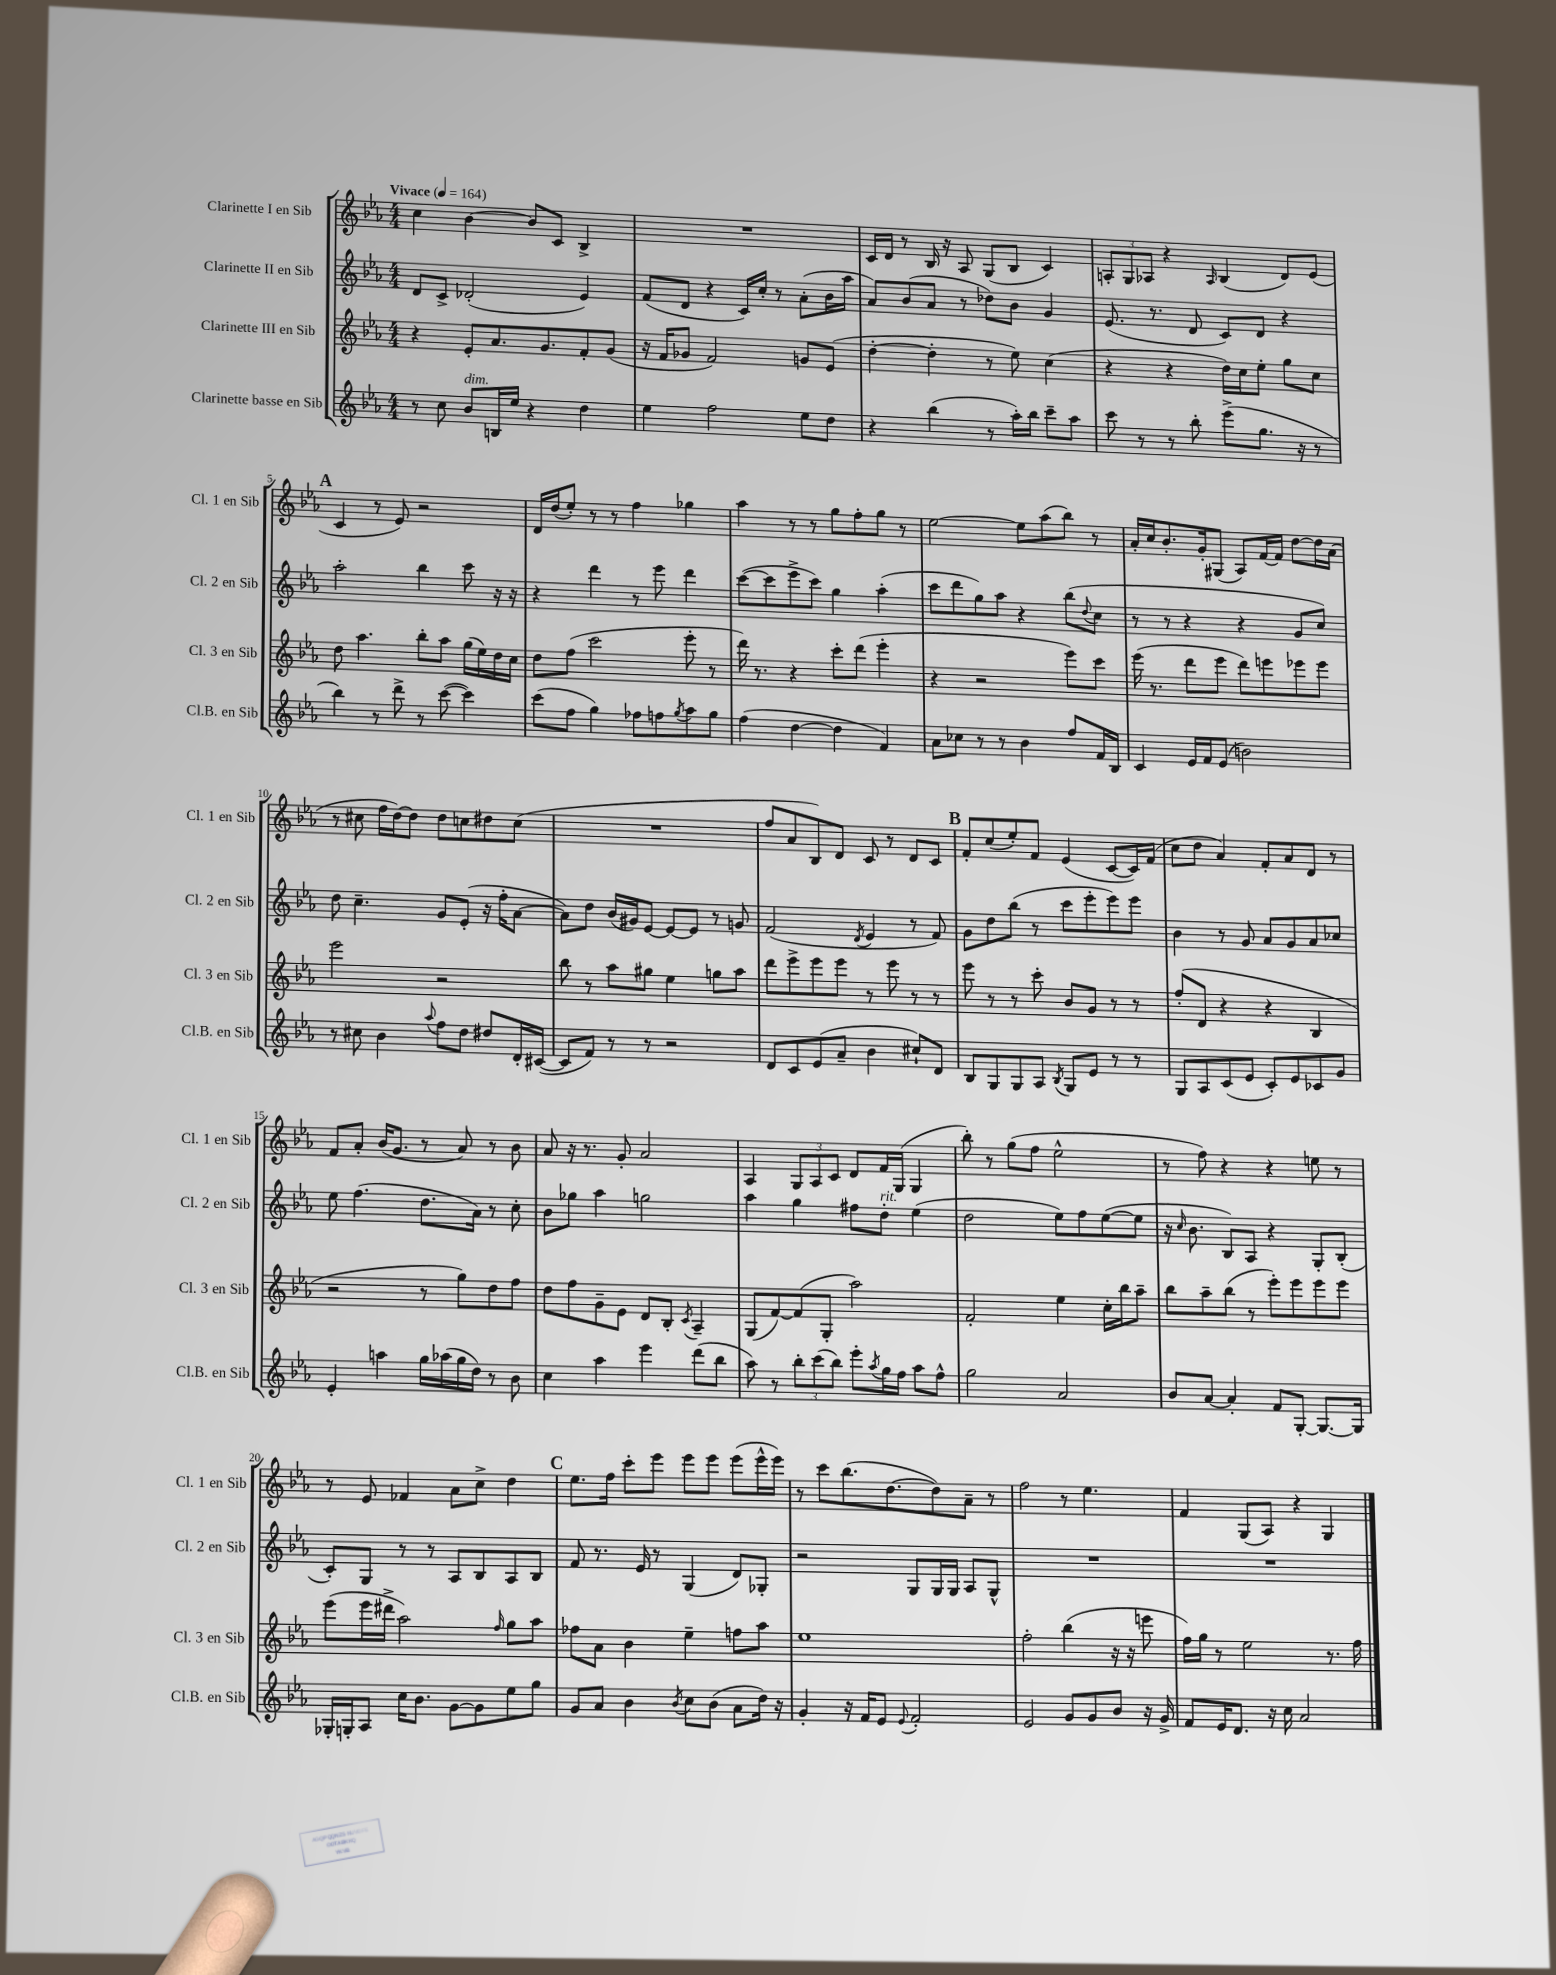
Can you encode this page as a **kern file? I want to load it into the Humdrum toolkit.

**kern	**kern	**kern	**kern
*staff4	*staff3	*staff2	*staff1
*clefG2	*clefG2	*clefG2	*clefG2
*k[b-e-a-]	*k[b-e-a-]	*k[b-e-a-]	*k[b-e-a-]
*M4/4	*M4/4	*M4/4	*M4/4
*MM164	*MM164	*MM164	*MM164
8r	4r	8d/L	4cc\
8cc\	.	8c^/J	.
8b-/L	8e-'/L	(2d-'/	[4b-\
16B/L	8.a-/	.	.
16ee-/JJ	.	.	.
4r	.	.	8b-/]L
.	8.g/	.	.
.	.	.	8c/J
4dd\	8f'/	4e-/)	4B-^/
.	(8g/J	.	.
=	=	=	=
4ee-\	16r	(8f/L	1r
.	16f/LK	.	.
.	8g-/J	8d/J	.
2ff\	2f/)	4r	.
.	.	16c/LL)	.
.	.	16cc'/JJ	.
.	.	8r	.
8ee-\L	8g/L	(8a-'\L	.
8dd\J	(8e-/J	16b-\L	.
.	.	16aa-\JJ	.
=	=	=	=
4r	[4dd'\	8a-/L)	16c/LL
.	.	.	16d/JJ
.	.	(8b-/	8r
(4bb-\	4dd'\]	8a-/J	16B-/
.	.	.	16r
.	.	8r	8A-/
8r	8r	8dd-\L)	(8G/L
16aa-'\LL)	8ee-\)	8b-\J	8B-/J
16bb-\JJ	.	.	.
8ccc~\L	(4cc\	4g/	4c/)
8aa-\J	.	.	.
=	=	=	=
8ccc\	4r	(8.e-/	12A'/L
.	.	.	12G/
8r	.	.	.
.	.	.	12A-/J
.	.	8.r	.
8r	4r	.	4r
8bb-'\	.	8d/	.
.	.	.	16qqA-/
(8eee-^\L	16dd\LL)	8c/L)	(4B-/
.	16cc\J	.	.
8.gg\J	8ee-'\J	8d/J	.
.	8gg\L	4r	8d/L)
16r	.	.	.
8r	8cc\J	.	(8e-/J
=	=	=	=
4bb-\)	8dd\	2aa-'\	4c/
.	4.aa-\	.	.
8r	.	.	8r
8ddd^\	.	.	8e-/)
8r	8bb-'\L	4bb-\	2r
([8ccc\	8aa-\J	.	.
4ccc\])	(16gg\LL	8ccc\	.
.	16ee-\)	.	.
.	16dd\	16r	.
.	16cc\JJ	16r	.
=	=	=	=
(8ccc\L	8dd\L	4r	16d/LL
.	.	.	(16dd/J
8ff\J	(8ff\J	.	8ee-'/J)
4gg\)	2ccc\	4ddd\	8r
.	.	.	8r
8ff-\L	.	8r	4ff\
8ff\	.	8eee-\	.
8qgg/	.	.	.
8aa-\	8eee-'\	4ddd\	4gg-\
8gg\J	8r	.	.
=	=	=	=
(4ff\	16ddd\)	([8ccc\L	4aa-\
.	8.r	.	.
.	.	8ccc\]	.
[4dd\	4r	8eee-^\	8r
.	.	8ccc\J)	8r
4dd\]	8ccc'\L	4gg\	8gg\L
.	(8ddd\J	.	8ff'\
4f/)	4eee-'\	(4aa-'\	8gg\J
.	.	.	8r
=	=	=	=
8a-\L	4r	8ccc\L	[2ee-\
8cc-\J	.	8ddd\	.
8r	2r	8gg\)	.
8r	.	8aa-\J	.
4b-\	.	4r	8ee-\]L
.	.	.	(8aa-\
8ff/L	8eee-\L)	(8bb-\L	8bb-\J)
.	.	8qqdd/	.
16f/L	8ccc\J	8cc\J	8r
16B-/JJ	.	.	.
=	=	=	=
4c/	(16eee-\	8r	16a-'/LL
.	8.r	.	16cc/J
.	.	8r	8.b-'/
16e-/LL	8ddd\L	4r	.
16f/J	.	.	16g'/k
(8e-/J	8eee-\J	.	(8G#/J
2b\)	8ddd\L)	4r	8A-/L)
.	8eee\	.	[16f/L
.	.	.	16f/]JJ
.	8eee-\	8g/L	[8dd\L
.	8eee-\J	8cc/J)	16dd\]L
.	.	.	(16a-\JJ
=	=	=	=
8r	2eee-\	8dd\	8r
8cc#\	.	4.cc~\	8cc#\
4b-\	.	.	16ff\LL
.	.	.	[16dd\J)
.	.	.	8dd\]J
8qqaa-/	.	.	.
8ff\L	2r	8g/L	8dd\L
8dd\J	.	(8e-'/J	8cc\
8dd#/L	.	16r	8dd#\
.	.	16ff'\LK	.
16d'/L	.	[8a-\J	(8cc\J
([16c#/JJ	.	.	.
=	=	=	=
8c#/]L	8bb-\	8a-\]L)	1r
8f/J)	8r	8dd\J	.
8r	8aa-\L	(16b-/LL	.
.	.	16g#/J)	.
8r	8gg#\J	[8e-/J	.
2r	4ee-\	8e-/_L	.
.	.	8e-/]J	.
.	8gg\L	8r	.
.	8aa-\J	8g/	.
=	=	=	=
8d/L	8ddd\L	(2f/	8ff/L
8c/	8eee-^\	.	8a-/
(8e-/	8eee-\	.	8B-/)
8a-~/J	8eee-\J	.	8d/J
.	.	8qd/	.
4b-\	8r	4e-/	8c/
.	8eee-\	.	8r
8cc#`/L)	8r	8r	8d/L
8d/J	8r	8f/)	8c/J
=	=	=	=
8B-/L	8eee-\	8g\L	8f'/L
8G/	8r	8dd\	(8cc/
8G/	8r	(8bb-\J	8ee-'/)
8A-/J	8ccc'\	8r	8f/J
8qB-/	.	.	.
8G/L	8b-/L	8ccc\L	(4e-/
8e-/J	8g/J	8eee-'\	.
8r	8r	8eee-\)	[8c/L
8r	8r	8eee-\J	16c/]L)
.	.	.	(16f/JJ
=	=	=	=
8G/L	(8ff'/L	4b-\	8cc\L
8A-/	8d/J	.	8dd\J
(8c/	4r	8r	4a-/)
8e-/J	.	8g/	.
8c'/L)	4r	8a-/L	8f'/L
8e-/	.	8g/	8a-/
8c-/	4B-/	8a-/	8d/J
8g/J	.	8cc-/J	8r
=	=	=	=
4e-'/	2r	8ee-\	8f/L
.	.	(4.ff\	8a-'/J
4aa\	.	.	(16b-/LK
.	.	.	8.g/J
16gg\LL	8r	8.dd\L	8r
(16aa-\	.	.	.
16gg\	8gg\L)	.	8a-/)
16dd\JJ)	.	16a-\Jk)	.
8r	8dd\	8r	8r
8b-\	8ff\J	8cc'\	8b-\
=	=	=	=
4cc\	8dd\L	8b-\L	8a-/
.	8ff\	8gg-\J	16r
.	.	.	8.r
4aa-\	8g~\	4aa-\	.
.	8e-\J	.	8g'/
4eee-\	8d/L	2gg\	2a-/
.	8B-'/J	.	.
.	8qc/	.	.
(8ddd\L	4A-~/	.	.
8bb-\J	.	.	.
=	=	=	=
8aa-\)	(8G/L	4aa-\	4A-/
8r	[8f/)	.	.
12bb-'\L	(8f/]	4gg\	12G/L
(12ccc\	.	.	12A-/
.	8G'/J	.	.
12bb-\J)	.	.	12c/J
8eee-'\L	2aa-\)	8ff#\L	8d/L
8qaa-/	.	.	.
16gg\L	.	8dd'\J	16f/L
16ff\JJ	.	.	(16G/JJ
8aa-\L	.	(4ee-\	4G/
8ff^^\J	.	.	.
=	=	=	=
2gg\	2f'/	2dd\	8bb-'\)
.	.	.	8r
.	.	.	(8gg\L
.	.	.	8ff\J
2a-/	4ee-\	8ee-\L)	2ee-^^\
.	.	8ff\	.
.	16cc'\LL	([8ee-\	.
.	16bb-\J	.	.
.	8aa-~\J	8ee-\]J	.
=	=	=	=
8b-/L	8bb-\L	16r	8r
.	.	16qqcc/	.
.	.	8.b-\	.
[8a-/J	8aa-~\	.	8ff\)
4a-'/]	(8bb-\J	8B-/L)	4r
.	8r	8A-/J	.
8f/L	8eee-'\L)	4r	4r
[8G'/J	8eee-\	.	.
8.G/_L	8eee-\	8G'/L	8ee\
.	8eee-\J	(8B-'/J	8r
16G/]Jk	.	.	.
=	=	=	=
16G-'/LL	(8eee-\L	8c'/L)	8r
16G'/J	.	.	.
8A-/J	16eee-\L	8G/J	8e-/
.	16ddd#^\JJ	.	.
16cc\LK	2aa-\)	8r	4f-/
8.b-\J	.	.	.
.	.	8r	.
[8g\L	.	8A-/L	8a-\L
8g\]	.	8B-/	8cc^\J
.	16qqff/	.	.
8ee-\	8gg\L	8A-/	4dd\
8gg\J	8aa-\J	8B-/J	.
=	=	=	=
8g/L	8ff-\L	8f/	8.ee-\L
8a-/J	8a-\J	8.r	.
.	.	.	16ff\Jk
4b-\	4b-\	.	8ccc'\L
.	.	16e-/	.
.	.	8r	8eee-\J
8qb-/	.	.	.
8cc\L	4ee-~\	(4G/	8eee-\L
(8b-\J	.	.	8eee-\J
8a-\L	8ff\L	8d/L)	(8eee-\L
16dd\Jk)	8aa-\J	8G-'/J	16eee-^^\L
16r	.	.	16eee-\JJ)
=	=	=	=
4g'/	1ee-	2r	8r
.	.	.	8ccc\L
16r	.	.	(8.bb-\
16f/LK	.	.	.
8e-/J	.	.	.
.	.	.	[8.dd\
8qqe-/	.	.	.
2f'/	.	8G/L	.
.	.	16G/L	8dd\])
.	.	16G/JJ	.
.	.	8A-/L	8a-~\J
.	.	8G^^/J	8r
=	=	=	=
2e-/	2ff'\	1r	2ff\
8g/L	(4bb-\	.	8r
8g/	.	.	4.ee-\
8b-/J	16r	.	.
.	16r	.	.
16r	8eee\	.	.
16g^/	.	.	.
=	=	=	=
8f/L	16ff\LL)	1r	4f/
.	16gg\JJ	.	.
16e-/K	8r	.	.
8.d/J	.	.	.
.	2ee-\	.	(8G/L
16r	.	.	8A-/J)
16cc\	.	.	.
2a-/	.	.	4r
.	8.r	.	4G/
.	16ff\	.	.
==	==	==	==
*-	*-	*-	*-
